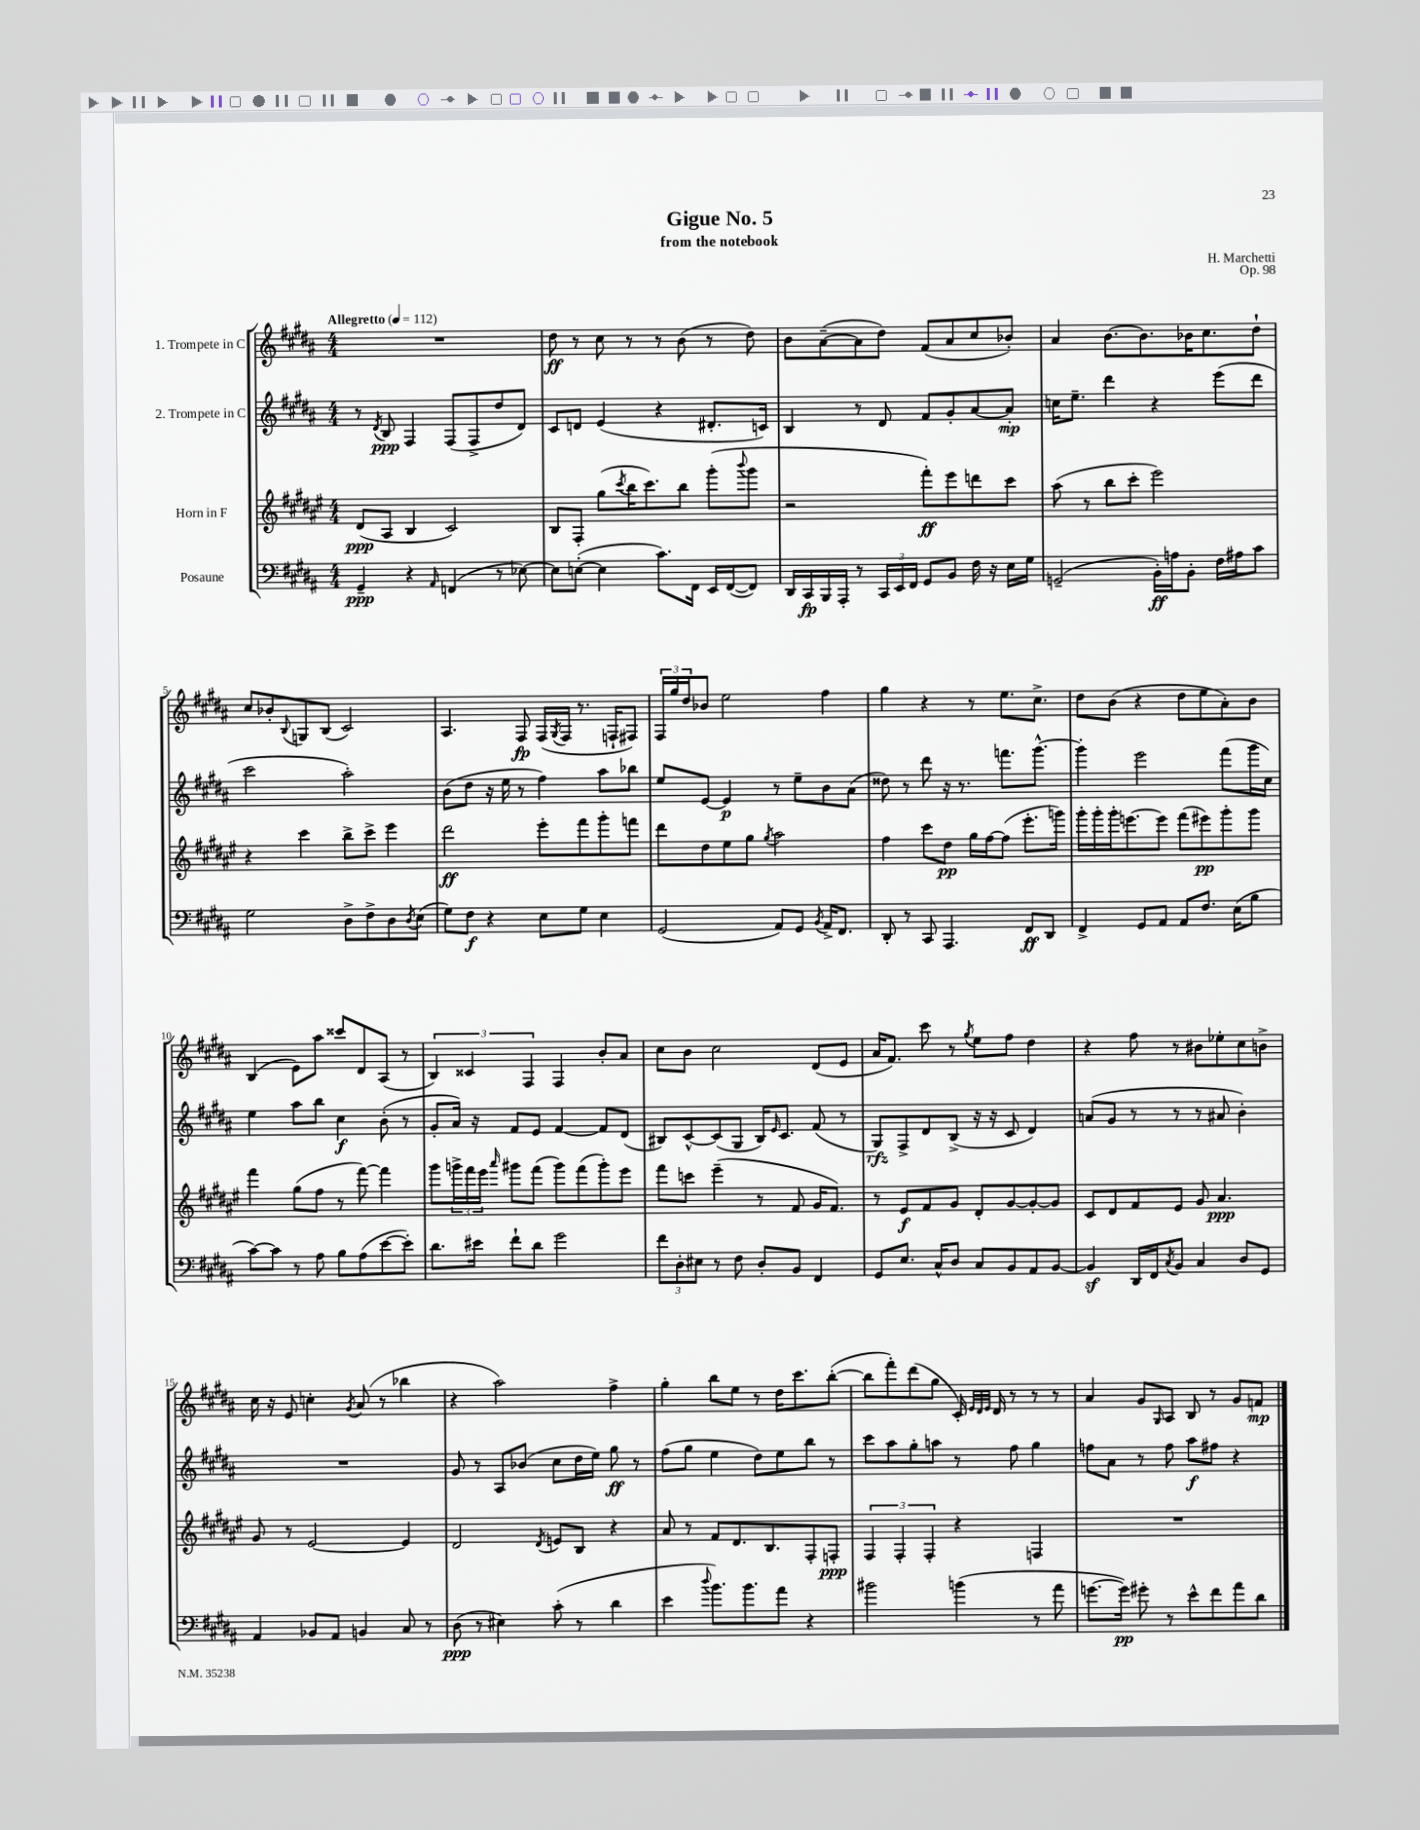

**kern	**kern	**kern	**kern
*staff4	*staff3	*staff2	*staff1
*clefF4	*clefG2	*clefG2	*clefG2
*k[f#c#g#d#a#]	*k[f#c#g#d#a#e#]	*k[f#c#g#d#a#]	*k[f#c#g#d#a#]
*M4/4	*M4/4	*M4/4	*M4/4
*MM112	*MM112	*MM112	*MM112
4GG#~/	(8d#/L	8r	1r
.	.	8qd#/	.
.	8A#/J	8B/	.
4r	4B/	4F#/	.
16qqAA#/	.	.	.
(4FF/	2c#/)	(8F#/L	.
.	.	8F#^/	.
8r	.	8dd#/	.
[8E-\)	.	8d#/J)	.
=	=	=	=
8E-\]L	8B/L	8c#/L	8dd#\
([8E'\J	8F#'/J	8d/J	8r
4E\]	(8gg#\L	(4e/	8cc#\
.	8qccc#/	.	.
.	16bb\K	.	8r
.	8.ccc#\)	.	.
8.c#\L)	.	4r	8r
.	8bb\J	.	(8b\
16FF#\Jk	.	.	.
16EE/LL	(8ggg#'\L	8.d#'/L	8r
([16FF#/J	.	.	.
.	8qqbbb/	.	.
8FF#/]J)	8ggg#\J	.	8dd#\)
.	.	16c/Jk)	.
=	=	=	=
16DD#/LL	2r	4B/	8b\L
16CC#/	.	.	.
16BBB/	.	.	([8a#~\
16AAA#'/JJ	.	.	.
8r	.	8r	8a#\]
24CC#/LL	.	8d#/	8dd#\J)
24EE/	.	.	.
24FF#/JJ	.	.	.
8GG#/L	8fff#'\L)	8f#/L	(8f#/L
8BB/J	8eee#\	8g#'/	8a#/
16F#\	8ddd\	[8a#/	8cc#/
16r	.	.	.
16E\LL	8ccc#\J	8a#'/]J	8b-'/J)
16G#\JJ	.	.	.
=	=	=	=
(2GG~/	(8aa#\	16cc\LK	4a#/
.	.	8.ee~\J	.
.	8r	.	.
.	8bb\L	4ddd#\	[8.b\L
.	8ccc#'\J	.	.
.	.	.	8.b\]
16BB'\LL)	2eee#\)	4r	.
16A\J	.	.	.
8BB'\J	.	.	16b-\K
.	.	.	8.cc#\
16F#\LL	.	(8eee\L	.
16A#\J	.	.	.
8c#\J	.	8ddd#\J	8dd#`\J
=	=	=	=
2G#\	4r	2ccc#\	8cc#/L
.	.	.	8b-'/
.	.	.	8qqB/
.	4ccc#\	.	8G/
.	.	.	(8B/J
8D#^\L	8bb^\L	2aa#'\)	2c#/)
8F#^\	8ccc#^\J	.	.
8D#\	4eee#\	.	.
8qD#/	.	.	.
(8E\J	.	.	.
=	=	=	=
8G#\L)	2ddd#\	(8b\L	4.A#/
8F#\J	.	8dd#\J	.
4r	.	16r	.
.	.	16ee\	.
.	.	8r	8F#/
8E\L	8eee#'\L	4ff#\)	(16F#/LL
.	.	.	8qG#/
.	.	.	16F#/JJ
8G#\J	8fff#\	.	8.r
4E\	8ggg#'\	8aa#\L	.
.	.	.	16F`/LK
.	8fff\J	8bb-\J	8F#/J)
=	=	=	=
(2GG#/	8ddd#\L	8ee/L	24F#/LL
.	.	.	24gg#/
.	.	.	24dd#/J
.	8dd#\	[8e/J	8b-/J
.	8ee#\	4e/]	2ee\
.	8gg#\J	.	.
.	8qgg#/	.	.
8AA#/L)	2aa#\	8r	.
8GG#/J	.	8ee~\L	.
8qBB/	.	.	.
16AA#^/LK	.	8b\	4ff#\
8.FF#/J	.	.	.
.	.	(8a#\J	.
=	=	=	=
8DD#'/	4ff#\	8dd##\)	4gg#\
8r	.	8r	.
8CC#/	8ccc#\L	8ddd#\	4r
4.AAA#/	8dd#\J	16r	.
.	.	8.r	.
.	16gg#\LL	.	8r
.	[16ff#\J	.	.
.	(8ff#\]J	8.fff\L	8.ee\L
8FF#/L	8.eee#'\L	.	.
.	.	[8.ggg#^^\J	8.cc#^\J
8DD#/J	.	.	.
.	16ggg\Jk)	.	.
=	=	=	=
4FF#^/	16ggg#'\LL	4ggg#'\]	8dd#\L
.	16ggg#'\	.	.
.	16ggg#'\J	.	(8b\J
.	[8.eee\	.	.
8GG#/L	.	2eee\	4r
8AA#/J	8eee\]J	.	.
8AA#/L	(8fff#\L	.	8dd#\L
8.F#/J	8eee#\)	.	8ee\
.	8ggg#'\	(8fff#\L	8a#'\)
(16E\LK	.	.	.
8B\J	8ggg#\J	16ggg#\L	8b\J
.	.	16cc#\JJ)	.
=	=	=	=
[8c#\L)	4fff#\	4ee\	(4B/
8c#\]J	.	.	.
8r	(8gg#\L	8aa#\L	8e\L)
8A#\	8ff#\J	8bb\J	8aa#\J
8B\L	8r	4cc#\	8ccc##/L
(8A#\	[8fff#\)	.	8d#/
[8e\	4fff#\]	(8b'\	(8A#/J
8e'\]J)	.	8r	8r
=	=	=	=
8.d#\L	8ggg#\L	8g#'/L	6B/)
.	24ggg^\L	16a#/Jk)	.
.	24fff#\	.	6c##/
16e#\Jk	.	16r	.
.	24eee#\JJ	.	.
.	16qqaaa#/	.	.
8f#`\L	8ggg#\L	8f#/L	.
.	.	.	6F#/
8d#\J	(8fff#\J	8e/J	.
2g#\	8ggg#\L)	[4f#/	4F#/
.	(8fff#\	.	.
.	8ggg#'\)	8f#/]L	8b'/L
.	8eee#\J	(8d#/J	8a#/J
=	=	=	=
12f#\L	8fff#\L	8B#/L)	8cc#\L
12D#'\	.	.	.
.	8ccc\J	[8c#^^/	8b\J
12E#\J	.	.	.
8r	(4eee#~\	(8c#/]	2cc#\
8F#\	.	8G#/J	.
8D#'/L	8r	16B#/LK)	.
.	.	16qqe/	.
.	.	8.c#/J	.
8BB/J	8f#/	.	.
4FF#/	16g#/LK	(8f#/	(8d#/L
.	8.f#/J)	.	.
.	.	8r	8e/J
=	=	=	=
8GG#/L	8r	8G#/L)	16a#/LK
.	.	.	8.f#/J)
8.E/J	8e#/L	8F#^/	.
.	8f#/	8d#/	8ccc#\
16C#^^/LK	.	.	.
8D#/J	8g#/J	(8B^/J	8r
.	.	.	8qgg#/
8C#/L	8d#'/L	16r	8ee\L
.	.	16r	.
8BB/	[8g#/	8c#/	8ff#\J
8AA#/	8g#'/_	4d#/)	4dd#\
[8BB/J	8g#/]J	.	.
=	=	=	=
4BB/]	8c#/L	(8a/L	4r
.	8d#/	8g#/J	.
16DD#/LL	8f#/	8r	8ff#\
16FF#/J	.	.	.
8qC#/	.	.	.
8BB/J	8e#/J	8r	8r
4C#/	8g#/	8r	8b#\L
.	4.a#/	8a#/	8ee-'\
8D#/L	.	4b'\)	8cc#\
8GG#/J	.	.	8b^\J
=	=	=	=
4AA#/	8g#/	1r	16cc#\
.	.	.	16r
.	8r	.	8e/
8BB-/L	[2e#/	.	4cc'\
8AA#/J	.	.	.
.	.	.	8qg#/
4BB/	.	.	(8a#/
.	.	.	8r
8C#/	4e#/]	.	4bb-\
8r	.	.	.
=	=	=	=
(8D#\	2d#/	8g#/	4r
8r	.	8r	.
4E#\)	.	8A#/L	2aa#\)
.	.	(8b-/J	.
.	8qd#/	.	.
(8c#'\	8e/L	8cc#\L	.
8r	8B/J	16dd#\L	.
.	.	16ee\JJ)	.
4d#\	4r	8gg#\	4ff#^\
.	.	8r	.
=	=	=	=
4e\	8a#/	(8ff#\L	4gg#'\
.	8r	8gg#\J	.
8qqdd#/	.	.	.
8.b\L)	8f#/L	4ee\	8bb\L
.	8.d#/	.	8ee\J
8.b\	.	.	.
.	.	8dd#\L)	8r
.	8.B/	.	.
8a#\J	.	8ee\	16dd#\LK
.	.	.	8.ccc#\
4r	8F#'/	8bb\J	.
.	8F'/J	8r	([8bb'\J
=	=	=	=
2b#\	6F#/	8ccc#\L	8bb\]L
.	.	8aa#\	8fff#'\)
.	6F#'/	.	.
.	.	8gg#'\	(8ddd#\
.	6F#'/	.	.
.	.	8aa\J	8gg#\J
(4b\	4r	8r	16c#'/)
.	.	.	32qqe/LLL
.	.	.	32qqd#/
.	.	.	32qqe/JJJ
.	.	.	16d#/
.	.	8ff#\	8r
8r	4F/	4gg#\	8r
8a#\	.	.	8r
=	=	=	=
[8.g\L	1r	8ff\L	4a#/
.	.	8a#\J	.
16g\]Jk)	.	.	.
8g#'\	.	8r	8g#/L
.	.	.	16qqG#/
8r	.	8ff\	8A#/J
8e^^\L	.	8aa#\L	8B/
8f#\	.	8ff#\J	8r
8a#\	.	4r	8g#/L
8d#\J	.	.	8f/J
==	==	==	==
*-	*-	*-	*-
